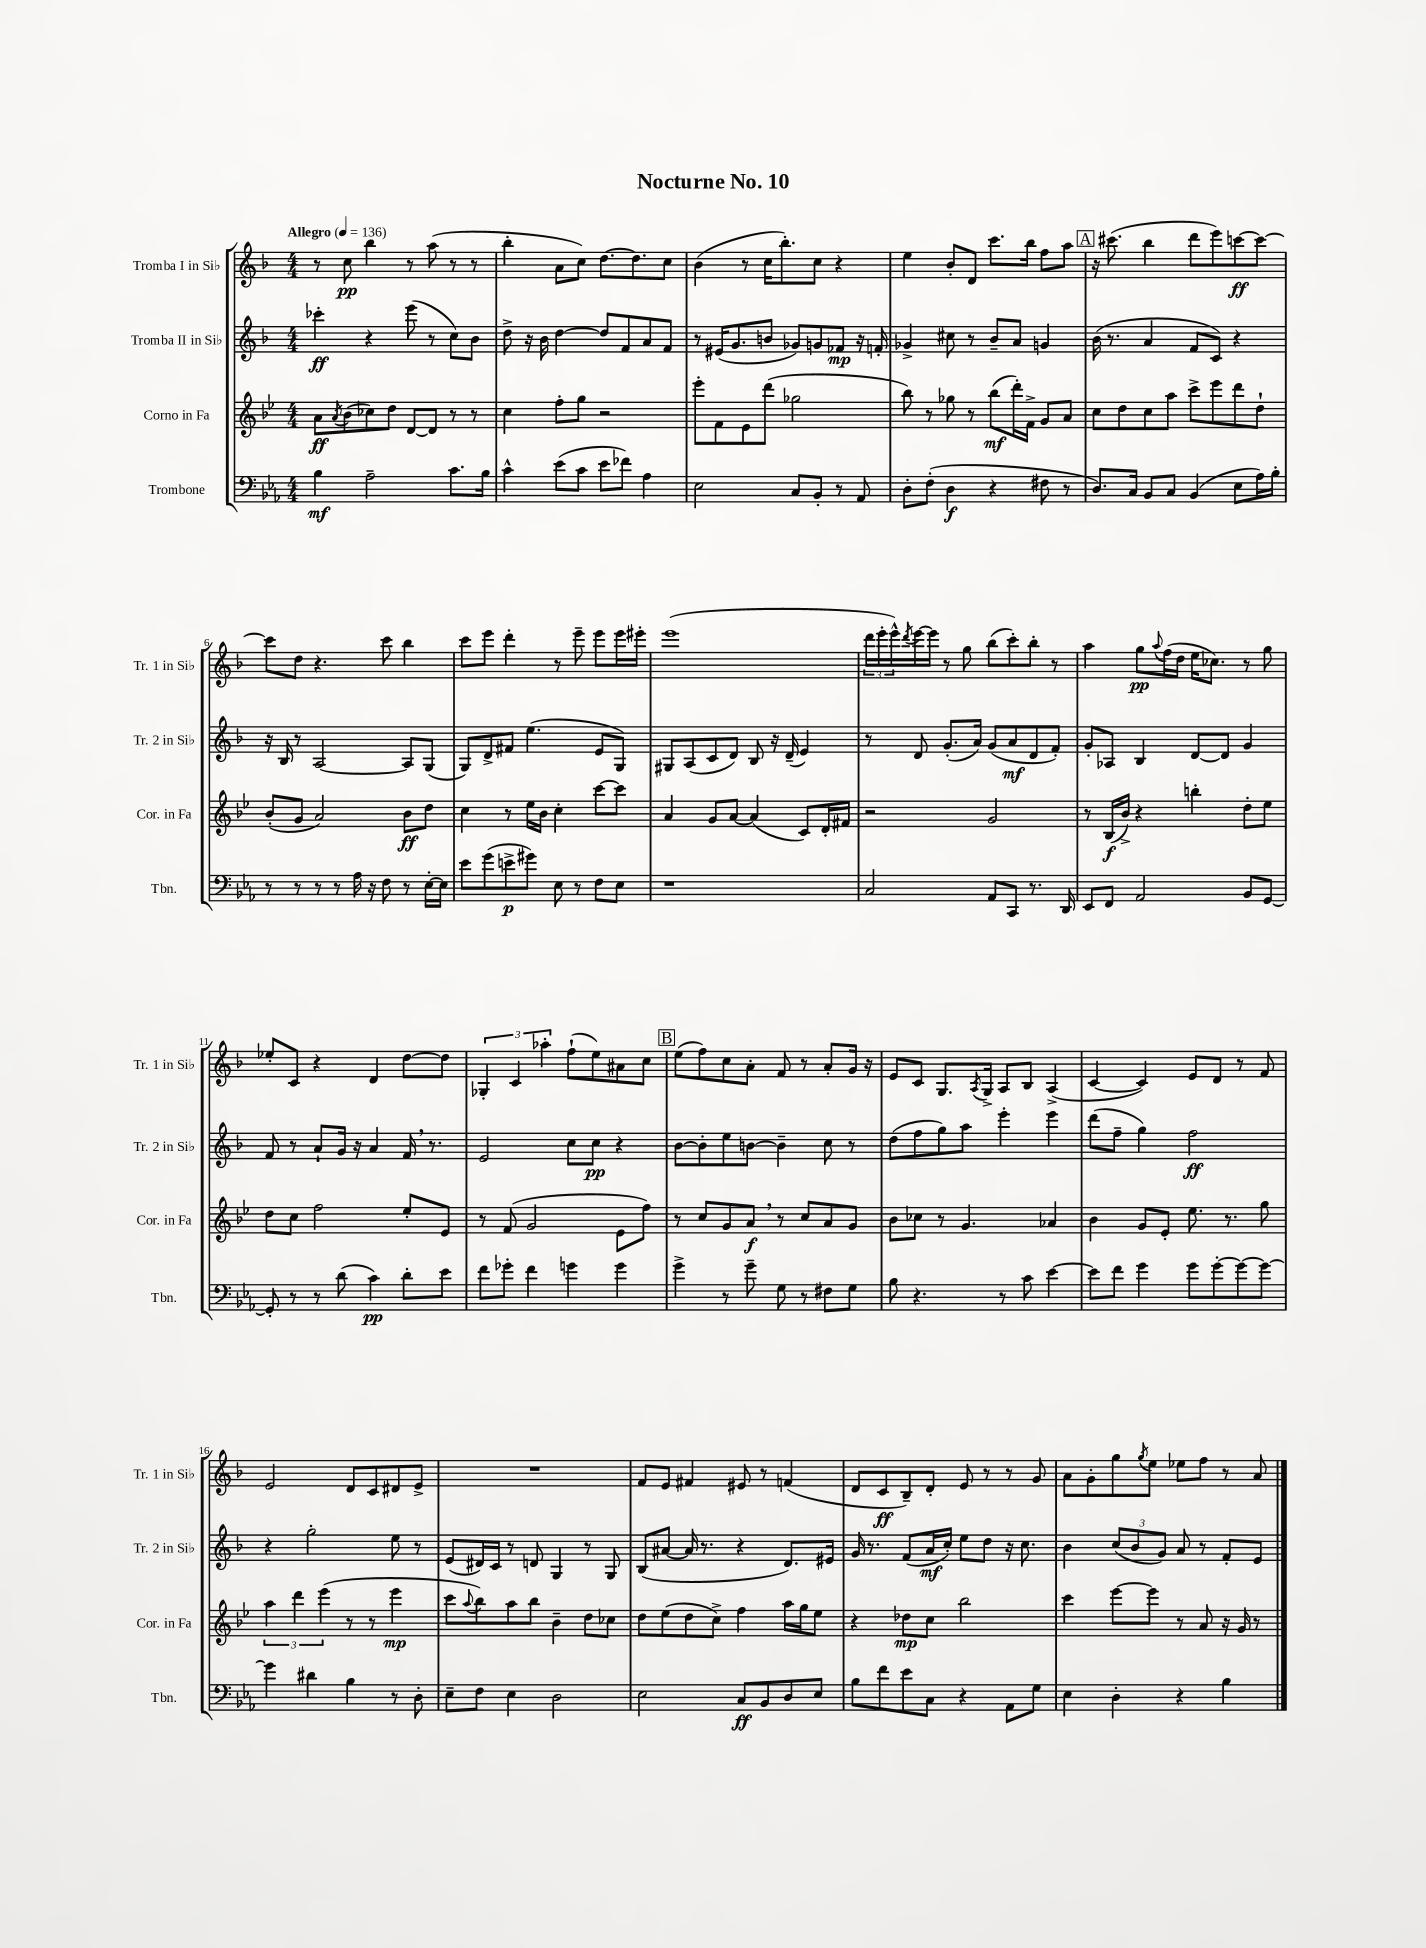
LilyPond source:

\header { title = "Nocturne No. 10" }
<<
\new StaffGroup <<
\new Staff = "s0" \with { instrumentName = "Tromba I in Sib" shortInstrumentName = "Tr. 1 in Sib" } {
    \clef treble \key f \major \numericTimeSignature \time 4/4 \tempo "Allegro" 4 = 136
    r8 c''8\pp bes''4 r8 a''8( r8 r8 |
    bes''4-. a'8 c''8) d''8.~ d''8. c''8 |
    bes'4( r8 c''16 bes''8.-.) c''8 r4 |
    e''4 bes'8-. d'8 c'''8. bes''16 f''8 a''8 |
    \mark \markup { \box "A" } r16 cis'''8.( bes''4 d'''8 e'''8) c'''8~\ff c'''8~ |
    c'''8 d''8 r4. c'''8 bes''4 |
    c'''8 e'''8 d'''4-. r8 e'''8-- e'''8 e'''16 eis'''16-. |
    e'''1( |
    \tuplet 3/2 { d'''16 e'''16-. e'''16-^) } \acciaccatura { d'''8 } e'''16~ e'''16 r8 g''8 bes''8( c'''8-.) bes''8-. r8 |
    a''4 g''8\pp \appoggiatura { a''8 } f''16( d''16 e''16 ces''8.) r8 g''8 |
    ees''8-. c'8 r4 d'4 d''8~ d''8 |
    \tuplet 3/2 { ges4-. c'4 aes''4-. } f''8-!( e''8) ais'8 c''8 |
    \mark \markup { \box "B" } e''8( f''8) c''8 a'8-. f'8 r8 a'8-. g'16 r16 |
    e'8 c'8 g8. \acciaccatura { a8 } g16-> a8 bes8 a4->( |
    c'4~ c'4) e'8 d'8 r8 f'8 |
    e'2 d'8 c'8 dis'8 e'8-> |
    R1 |
    f'8 e'8 fis'4 eis'8 r8 f'4( |
    d'8 c'8\ff bes8--) d'8-. e'8 r8 r8 g'8 |
    a'8 g'8-. g''8 \acciaccatura { g''8 } e''8 ees''8 f''8 r8 a'8 \bar "|." |
}
\new Staff = "s1" \with { instrumentName = "Tromba II in Sib" shortInstrumentName = "Tr. 2 in Sib" } {
    \clef treble \key f \major \numericTimeSignature \time 4/4
    ces'''4-.\ff r4 e'''8( r8 c''8) bes'8 |
    d''8-> r16 bes'16 d''4~ d''8 f'8 a'8 f'8 |
    r8 eis'16( g'8. b'8 ges'8) g'8 fes'8\mp r16 f'16-. |
    ges'4-> cis''8 r8 bes'8-- a'8 g'4 |
    \mark \markup { \box "A" } bes'16( r8. a'4 f'8 c'8) r4 |
    r16 bes16 r8 a2~ a8 g8( |
    g8) d'8-> fis'8 e''4.( e'8 g8) |
    gis8 a8( c'8 d'8) bes8 r16 d'16--( e'4) |
    r8 d'8 g'8.-.( a'16) g'8( a'8\mf d'8 f'8-.) |
    g'8-. aes8 bes4 d'8~ d'8 g'4 |
    f'8 r8 a'8-! g'16 r16 a'4 f'16 \breathe r8. |
    e'2 c''8 c''8\pp r4 |
    \mark \markup { \box "B" } bes'8~ bes'8-. e''8 b'8~ b'4-- c''8 r8 |
    d''8( f''8 g''8) a''8 e'''4-. e'''4 |
    d'''8( f''8-- g''4) f''2\ff |
    r4 g''2-. e''8 r8 |
    e'8( dis'16) c'16 r8 d'8 g4 r8 g8 |
    bes8( ais'8~ ais'16 r8. r4 d'8.) eis'16 |
    g'16 r8. f'8( a'16\mf c''16-.) e''8 d''8 r16 c''8. |
    bes'4 \tuplet 3/2 { c''8( bes'8 g'8) } a'8 r8 f'8-. e'8 \bar "|." |
}
\new Staff = "s2" \with { instrumentName = "Corno in Fa" shortInstrumentName = "Cor. in Fa" } {
    \clef treble \key bes \major \numericTimeSignature \time 4/4
    a'8\ff \acciaccatura { a'8 } bes'8( ces''8) d''8 d'8~ d'8 r8 r8 |
    c''4 f''8-. g''8 r2 |
    ees'''8-. f'8 ees'8 d'''8( ges''2 |
    bes''8) r8 ges''8 r8 bes''8\mf( d'''16-.) f'16-> g'8 a'8 |
    \mark \markup { \box "A" } c''8 d''8 c''8 a''8 c'''8-> ees'''8 d'''8 d''8-! |
    bes'8-.( g'8 a'2) bes'8\ff d''8 |
    c''4 r8 ees''16 bes'16 c''4-. c'''8~ c'''8 |
    a'4 g'8 a'8~ a'4( c'8) d'16-. fis'16 |
    r2 g'2 |
    r8 bes16\f( bes'16->) r4 b''4-. d''8-. ees''8 |
    d''8 c''8 f''2 ees''8-. ees'8 |
    r8 f'8( g'2 ees'8 f''8) |
    \mark \markup { \box "B" } r8 c''8 g'8 a'8\f \breathe r8 c''8 a'8 g'8 |
    bes'8 ces''8 r8 g'4. aes'4 |
    bes'4 g'8 ees'8-. ees''8. r8. g''8 |
    \tuplet 3/2 { a''4 d'''4 ees'''4( } r8 r8 ees'''4\mp |
    c'''8 \appoggiatura { a''8 } bes''8) a''8 bes''8 bes'4-- d''8 ces''8 |
    d''8 ees''8( d''8 c''8->) f''4 a''16 g''16 ees''8 |
    r4 des''8\mp c''8 bes''2 |
    c'''4 ees'''8~ ees'''8 r8 a'8 r16 g'16 r8 \bar "|." |
}
\new Staff = "s3" \with { instrumentName = "Trombone" shortInstrumentName = "Tbn." } {
    \clef bass \key ees \major \numericTimeSignature \time 4/4
    bes4\mf aes2-- c'8. bes16 |
    c'4-^ ees'8( c'8 ees'8 fes'8) aes4 |
    ees2 c8 bes,8-. r8 aes,8 |
    d8-. f8-.( d4\f r4 fis8 r8 |
    \mark \markup { \box "A" } d8.) c16 bes,8 c8 bes,4( ees8 aes16) bes16-. |
    r8 r8 r8 r8 aes16 r16 f8 r8 ees16~-. ees16 |
    ees'8 g'8( e'8->\p gis'8) ees8 r8 f8 ees8 |
    r1 |
    c2 aes,8 c,8 r8. d,16 |
    ees,8 f,8 aes,2 bes,8 g,8~ |
    g,8-. r8 r8 d'8( c'4\pp) d'8-. ees'8 |
    f'8 ges'8-. f'4 g'4 g'4 |
    \mark \markup { \box "B" } g'4-> r8 g'8-- g8 r8 fis8 g8 |
    bes8 r4. r8 c'8 ees'4~ |
    ees'8 f'8 g'4 g'8 g'8~-. g'8~ g'8~ |
    g'4 dis'4 bes4 r8 d8-. |
    ees8-- f8 ees4 d2 |
    ees2 c8\ff bes,8 d8 ees8 |
    bes8 f'8 ees'8 c8 r4 aes,8 g8 |
    ees4 d4-. r4 bes4 \bar "|." |
}
>>
>>
